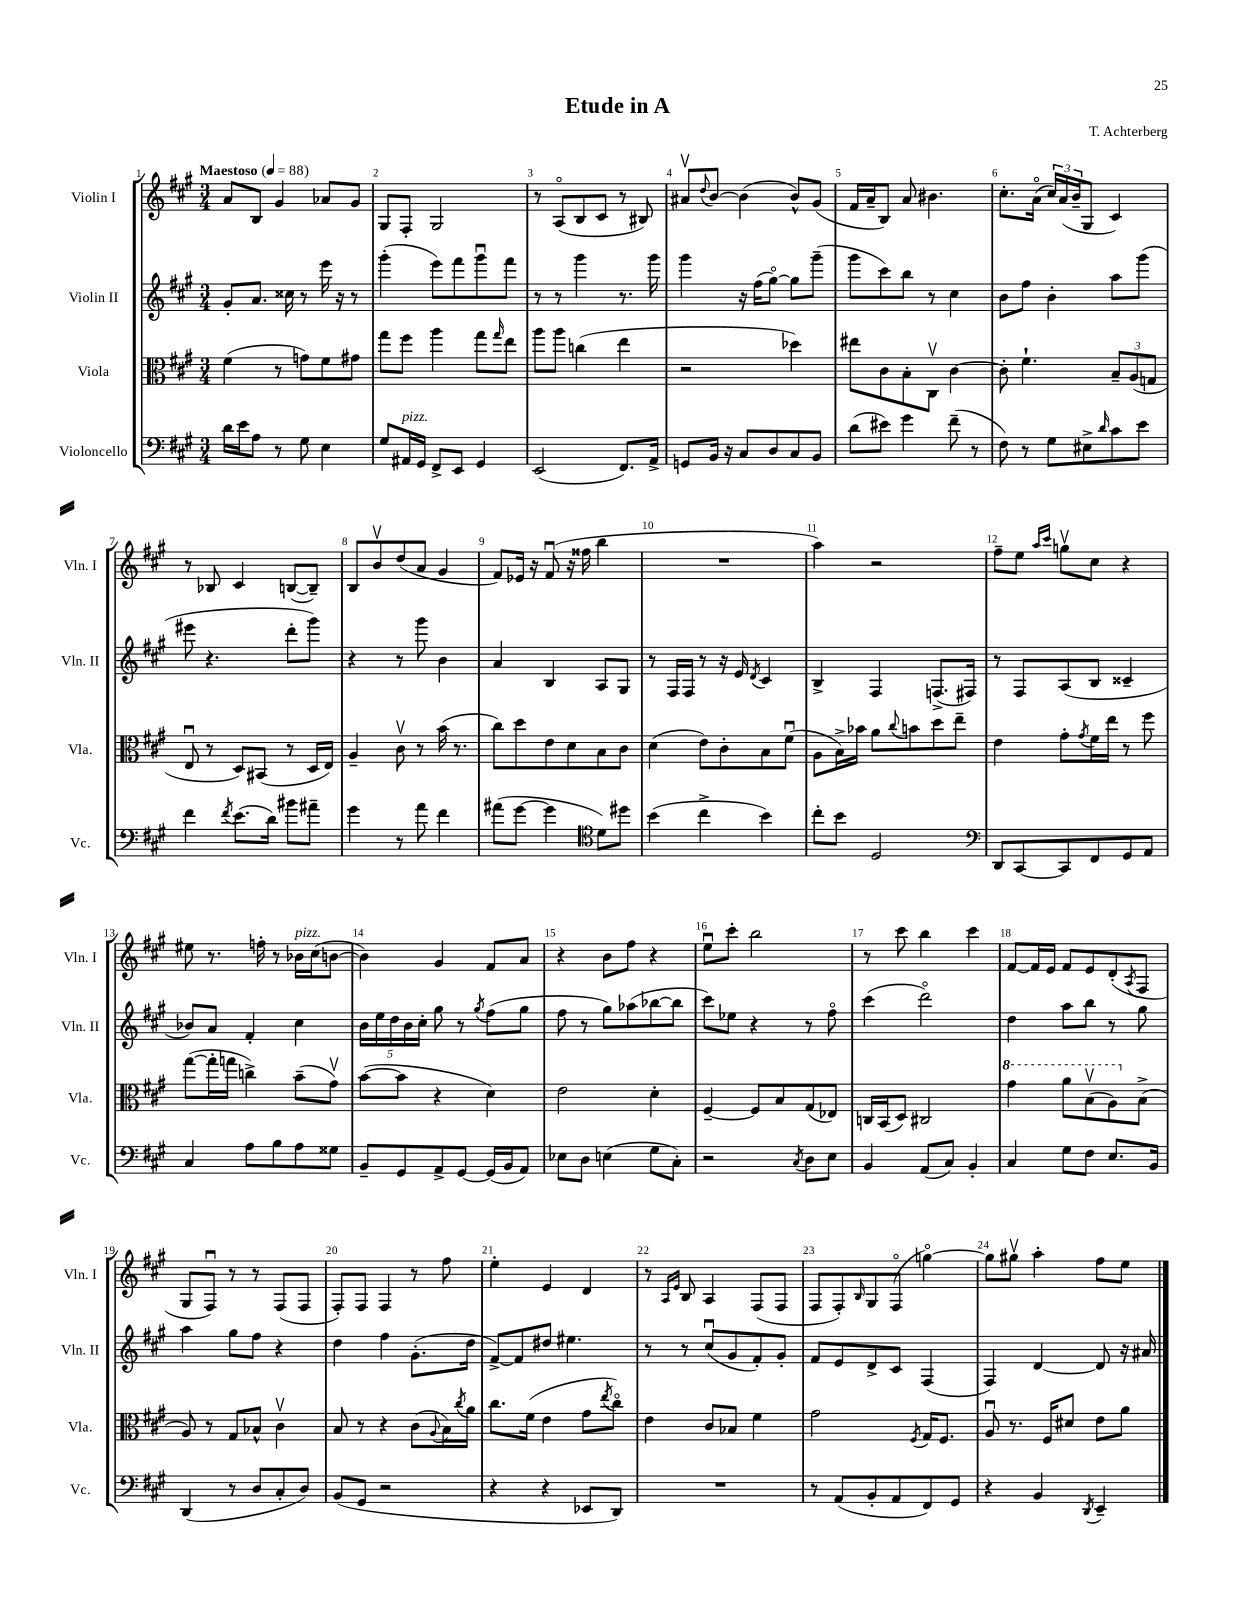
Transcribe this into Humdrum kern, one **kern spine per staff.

**kern	**kern	**kern	**kern
*staff4	*staff3	*staff2	*staff1
*clefF4	*clefC3	*clefG2	*clefG2
*k[f#c#g#]	*k[f#c#g#]	*k[f#c#g#]	*k[f#c#g#]
*M3/4	*M3/4	*M3/4	*M3/4
*MM88	*MM88	*MM88	*MM88
16d\LL	(4f#\	8g#'/L	8a/L
16e\J	.	.	.
8A\J	.	8.a/J	8B/J
8r	8r	.	4g#/
.	.	16cc##\	.
8G#\	8g\L)	8r	.
4E\	8f#\	16eee\	8a-/L
.	.	16r	.
.	8g#\J	8r	8g#/J
=	=	=	=
8G#/L	8gg#\L	(4ggg#'\	8G#/L
16AA#/L	8ff#\J	.	8F#'/J
16GG#/JJ	.	.	.
8FF#^/L	4aa\	8eee\L)	2G#/
8EE/J	.	8fff#\	.
4GG#/	8gg#\L	8ggg#u\	.
.	16qqgg#/	.	.
.	8ee\J	8fff#\J	.
=	=	=	=
(2EE/	8aa\L	8r	8r
.	8aa\J	8r	(8Ao/L
.	(4cc\	4ggg#\	8B/
.	.	.	8c#/J
8.FF#/L)	4ee\	8.r	8r
.	.	.	8B#/)
16AA^/Jk	.	16ggg#\	.
=	=	=	=
8GG/L	2r	4ggg#\	8a#v/L
.	.	.	8qqdd/
16BB/Jk	.	.	[8b/J
16r	.	.	.
8C#/L	.	16r	(4b\]
.	.	(16ff#\LK	.
8D/	.	[8gg#o\J)	.
8C#/	4dd-\)	8gg#\]L	8b^^/L)
8BB/J	.	(8ggg#~\J	(8g#/J
=	=	=	=
(8d\L	8ee#\L	8ggg#\L	16f#/LL
.	.	.	16a~/J
8e#\J)	8c#\	8ccc#\)	8B/J)
4g#\	8B'\	8bb\J	8a/
.	8C#v\J	8r	4.b#\
(8f#~\	[4c#\	4cc#\	.
8r	.	.	.
=	=	=	=
8F#\)	8c#'\]	8b\L	8.cc#'\L
8r	4.f#`\	8ff#\J	.
.	.	.	(16ao\Jk
8G#\L	.	4b'\	24cc#/LL)
.	.	.	(24a/
.	.	.	24b~/J
8E#^\	.	.	8G#/J
16qqd/	.	.	.
8c#\	12B~/L	8aa\L	4c#/)
.	(12A/	.	.
8e\J	.	(8ggg#\J	.
.	12G/J	.	.
=	=	=	=
4f#\	8Eu/	8eee#\	8r
.	8r	4.r	8B-/
8qf#/	.	.	.
(8.e\L	8D/L)	.	4c#/
.	(8BB#/J	.	.
16d\Jk)	.	.	.
8b#\L	8r	8ddd'\L	([8B/L
8a#~\J	16D/LL	8ggg#\J)	8B~/]J)
.	16E/JJ)	.	.
=	=	=	=
4g#\	4A~/	4r	8B/L
.	.	.	8bv/
8r	8c#v\	8r	(8dd/
8a\	8r	8ggg#\	8a/J
4f#\	(16b\	4b\	4g#/
.	8.r	.	.
=	=	=	=
(8a#\L	8cc#\L)	4a/	8f#/L)
[8g#\J	8dd\	.	16e-/Jk
.	.	.	16r
4g#\]	8e\	4B/	(8f#u/
.	8d\	.	16r
.	.	.	16ff##\
*clefC4	*	*	*
8d\L)	8B\	8A/L	4bb\
8dd#\J	8c#\J	8G#/J	.
=	=	=	=
(4b\	(4d\	8r	2.r
.	.	16F#/LL	.
.	.	16F#/JJ	.
4cc#^\	8e\L)	8r	.
.	8c#'\	16r	.
.	.	16e/	.
.	.	8qd/	.
4b\)	8B\	4c#/	.
.	(8f#u\J	.	.
=	=	=	=
8cc#'\L	8A\L	4B^/	4aa\)
8b\J	16B^\L)	.	.
.	16b-\JJ	.	.
2D/	8a\L	4F#/	2r
.	8qqcc#/	.	.
.	8b\	.	.
.	8dd\	(8.F^/L	.
.	8ee~\J	.	.
.	.	16F#/Jk)	.
=	=	=	=
*clefF4	*	*	*
8DD/L	4e\	8r	8ff#~\L
[8CC#/	.	8F#/L	8ee\J
.	.	.	16qqaa/LL
.	.	.	16qqccc#/JJ
8CC#/]	8g#'\L	(8A/	8ggv\L
.	8qg#/	.	.
8FF#/	16f#\L	8B/J	8cc#\J
.	16ee\JJ	.	.
8GG#/	8r	4c##~/	4r
8AA/J	8ff#\	.	.
=	=	=	=
4C#/	([8gg#\L	8b-/L)	8ee#\
.	16gg#'\]L	8a/J	8.r
.	16gg\JJ	.	.
8A\L	4cc^\)	4f#'/	.
.	.	.	16ff'\
8B\	.	.	8r
8A\	(8b~\L	4cc#\	16b-\LL
.	.	.	(16cc#\J
8G##\J	8g#v\J)	.	[8b\J
=	=	=	=
8BB~/L	([8b\L	20b\LL	4b\])
.	.	20ee\	.
.	.	20dd\	.
8GG#/	8b\]J	.	.
.	.	20b\	.
.	.	20cc#'\JJ	.
8AA^/	4r	8gg#\	4g#/
[8GG#/J	.	8r	.
.	.	8qgg#/	.
(16GG#/]LL	4d\)	(8ff#\L	8f#/L
16BB/J	.	.	.
8AA/J)	.	8gg#\J	8a/J
=	=	=	=
8E-\L	2e\	8ff#\	4r
8D\J	.	8r	.
(4E\	.	8gg#\L)	8b\L
.	.	(8aa-\	8ff#\J
8G#\L	4d'\	[8bb-\	4r
8C#'\J)	.	8bb-\]J	.
=	=	=	=
2r	[4F#~/	8ccc#\L)	8eeu\L
.	.	8ee-\J	8ccc#'\J
.	8F#/]L	4r	2bb\
.	8B/	.	.
8qC#/	.	.	.
8D\L	(8G#/	8r	.
8E\J	8E-/J)	8ff#o\	.
=	=	=	=
4BB/	16C/LL	(4ccc#\	8r
.	(16BB/J	.	.
.	8D/J)	.	8ccc#\
(8AA/L	2C#/	2dddo\)	4bb\
8C#/J)	.	.	.
4BB'/	.	.	4ccc#\
=	=	=	=
4C#/	4gg#\	4dd\	[8f#/L
.	.	.	16f#/]L
.	.	.	16e/JJ
8G#\L	8aa\L	8aa\L	8f#/L
8F#\J	(8bv\	8bb\J	8e/
8.E/L	8a\)	8r	(8d'/
.	.	.	8qA/
.	(8B^\J	8gg#\	8F#/J
16BB/Jk	.	.	.
=	=	=	=
(4DD/	8A/)	4aa\	8G#/L
.	8r	.	8F#u/J)
8r	8G#/L	8gg#\L	8r
8D/L	8B-^^/J	8ff#\J	8r
8C#'/	4c#v\	4r	(8F#/L
8D/J)	.	.	8F#/J
=	=	=	=
(8BB/L	8B/	4dd\	8F#'/L)
8GG#/J	8r	.	8F#/J
2r	4r	4ff#\	4F#/
.	(8c#\L	(8.g#'\L	8r
.	8qqA/	.	.
.	16B\L)	.	8ff#\
.	8qcc#/	.	.
.	16a\JJ	16dd\Jk	.
=	=	=	=
4r	8.cc#\L	[8f#^/L)	4ee'\
.	.	8f#/]	.
.	(16f#\Jk	.	.
4r	4e\	8dd#/J	4e/
.	.	4.ee#\	.
8EE-/L	8g#\L	.	4d/
.	8qee/	.	.
8DD/J)	8cc#o\J)	.	.
=	=	=	=
2.r	4e\	8r	8r
.	.	.	16qqA/LL
.	.	.	16qqe/JJ
.	.	8r	8B/
.	8c#/L	(8cc#u/L	4A/
.	8B-/J	8g#/	.
.	4f#\	8f#'/)	(8F#/L
.	.	8g#'/J	8F#/J
=	=	=	=
8r	2g#\	8f#/L	8F#/L
(8AA/L	.	8e/	8F#'/)
.	.	.	16qqB/
8BB'/	.	8d^/	8G#/
8AA/	.	8c#/J	(8F#o/J
.	8qF#/	.	.
8FF#/)	16G#/LK	(4F#/	[4ggo\)
.	8.F#/J	.	.
8GG#/J	.	.	.
=	=	=	=
4r	8Au/	4F#/)	8gg\]L
.	8.r	.	8gg#v\J
4BB/	.	[4d/	4aa'\
.	16F#/LK	.	.
.	8d#/J	.	.
8qDD/	.	.	.
4EE~/	8e\L	8d/]	8ff#\L
.	8a\J	16r	8ee\J
.	.	16a#/	.
==	==	==	==
*-	*-	*-	*-
